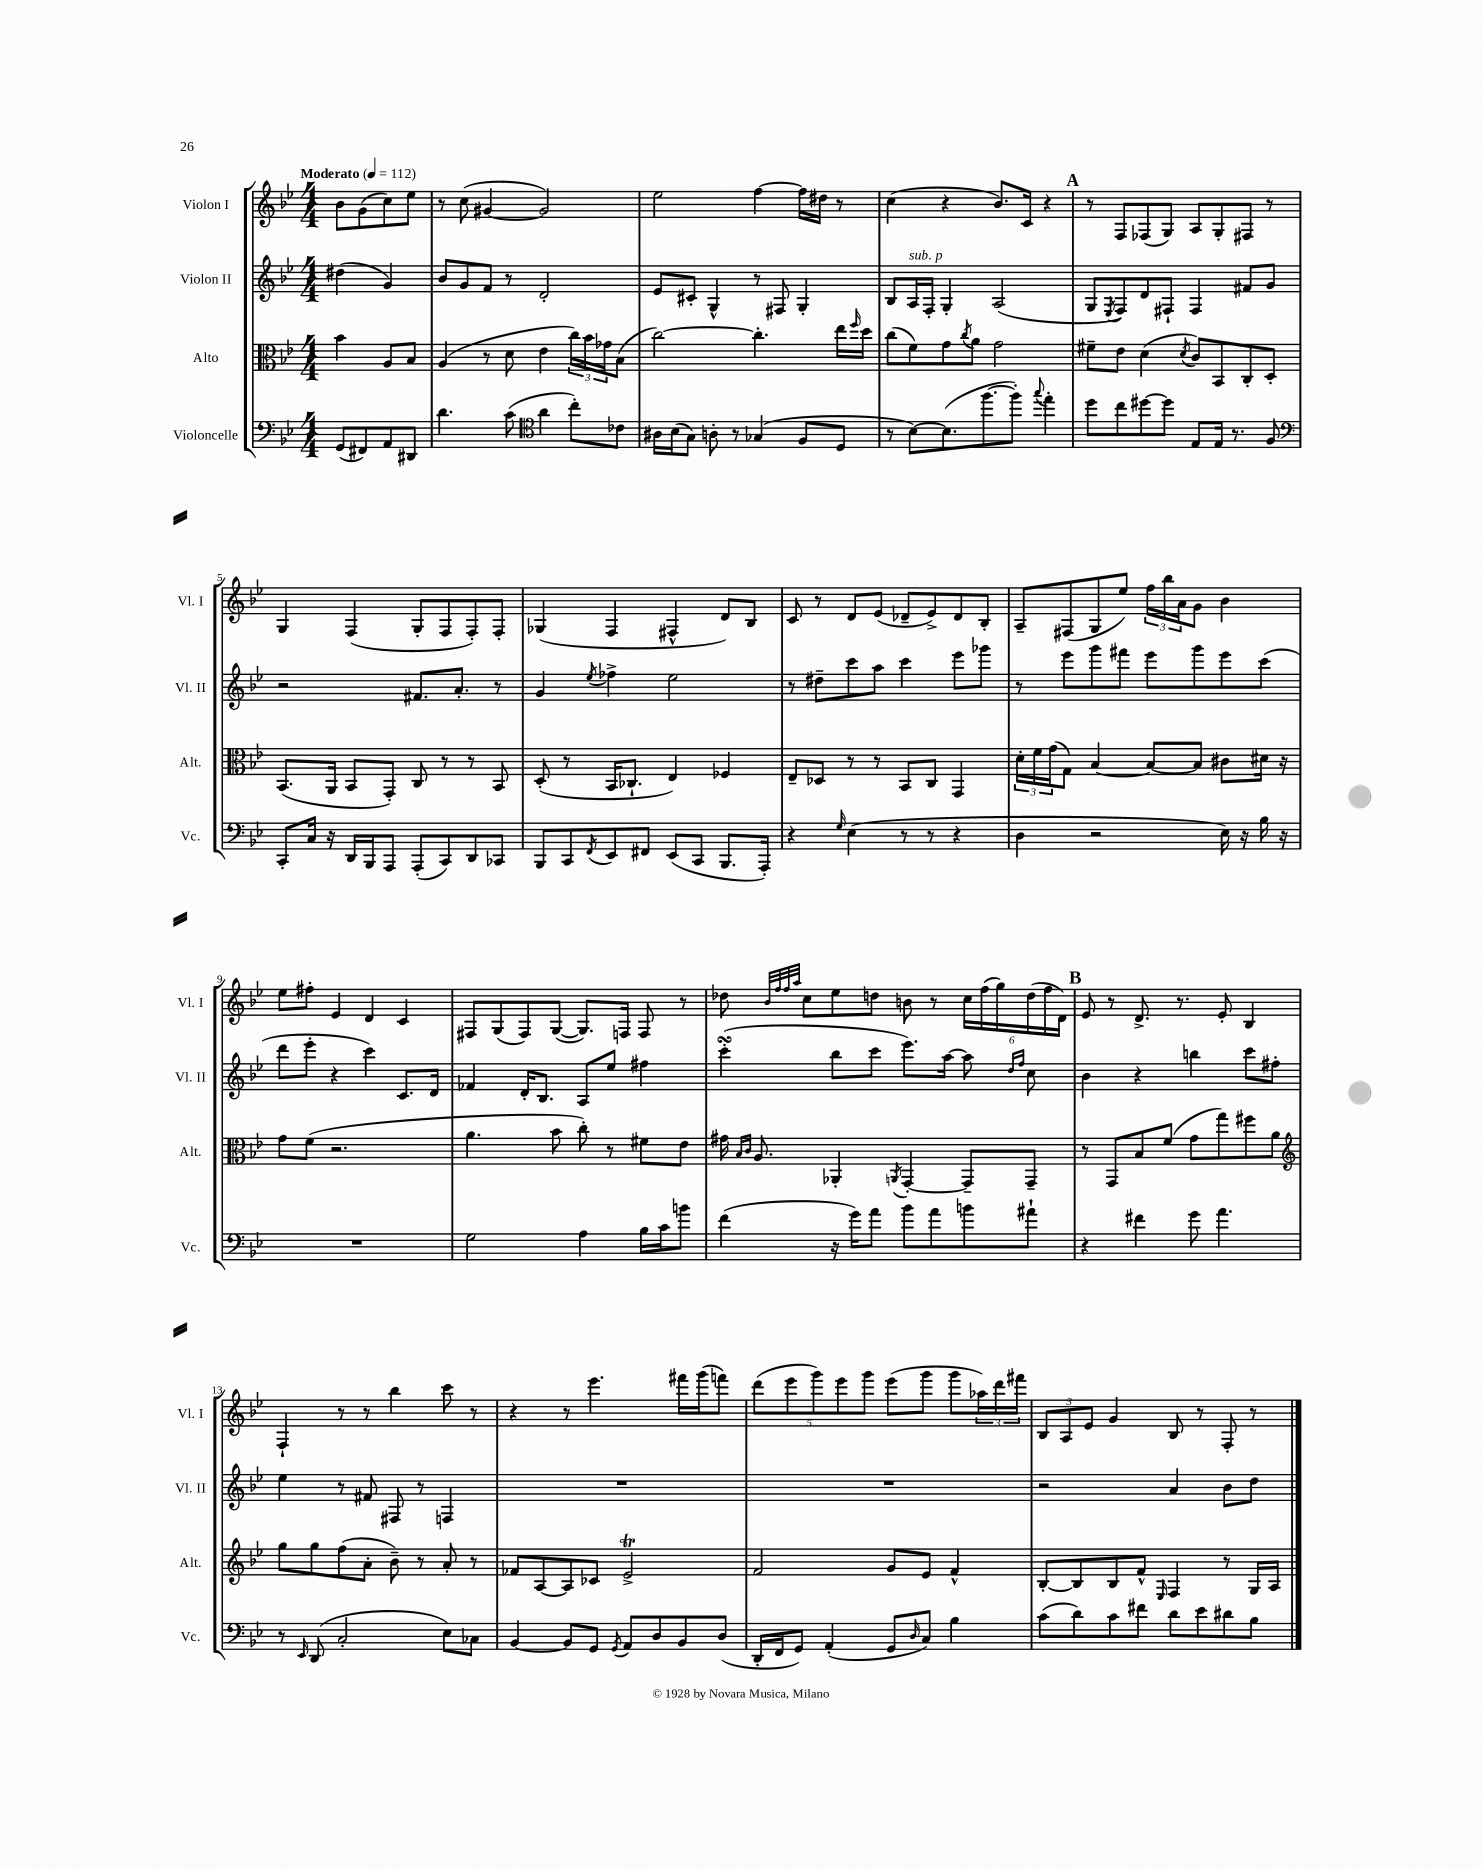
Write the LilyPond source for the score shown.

<<
\new StaffGroup <<
\new Staff = "s0" \with { instrumentName = "Violon I" shortInstrumentName = "Vl. I" } {
    \clef treble \key bes \major \numericTimeSignature \time 4/4 \partial 2 \tempo "Moderato" 4 = 112
    bes'8 g'8( c''8) ees''8 |
    r8 c''8( gis'4~ gis'2) |
    ees''2 f''4~ f''16 dis''16 r8 |
    c''4( r4 bes'8.) c'16 r4 |
    \mark \markup { \bold "A" } r8 f8 fes8( g8) a8 g8-. fis8 r8 |
    g4 f4( g8-. f8 f8-.) f8-. |
    ges4( f4 fis4-^ d'8) bes8 |
    c'8 r8 d'8 ees'8( des'8-- ees'8->) des'8 bes8-. |
    a8-- fis8( g8 ees''8) \tuplet 3/2 { f''16 bes''16 a'16 } g'8 bes'4 |
    ees''8 fis''8-. ees'4 d'4 c'4 |
    fis8 g8( fis8) g8~( g8.) f16 f8 r8 |
    des''8 \grace { bes'32 f''32 f''32 a''32 } c''8 ees''8 d''8 b'8 r8 \tuplet 6/4 { c''16 f''16( g''16) d''16( f''16 d'16) } |
    \mark \markup { \bold "B" } ees'8 r8 d'8.-> r8. ees'8-. bes4 |
    f4-! r8 r8 bes''4 c'''8 r8 |
    r4 r8 ees'''4. fis'''16 g'''16( f'''8) |
    \tuplet 5/4 { d'''8( ees'''8 g'''8) ees'''8 g'''8 } ees'''8( g'''8 g'''8 \tuplet 3/2 { aes''16) d'''16 fis'''16 } |
    \tuplet 3/2 { bes8 a8 ees'8 } g'4 bes8 r8 f8-. r8 \bar "|." |
}
\new Staff = "s1" \with { instrumentName = "Violon II" shortInstrumentName = "Vl. II" } {
    \clef treble \key bes \major \numericTimeSignature \time 4/4 \partial 2
    dis''4( g'4) |
    bes'8 g'8 f'8 r8 d'2-. |
    ees'8 cis'8-. g4-^ r8 fis8 g4-. |
    bes8 a16^\markup { \italic "sub. p" } f16-. g4-. a2( |
    \mark \markup { \bold "A" } g8 \acciaccatura { ees8 } f8) d'8 fis8-! fis4 fis'8 g'8 |
    r2 fis'8. a'8.-. r8 |
    g'4 \acciaccatura { ees''8 } fes''4-> ees''2 |
    r8 dis''8-- c'''8 a''8 c'''4 ees'''8 ges'''8 |
    r8 ees'''8 g'''8 fis'''8 ees'''8 g'''8 ees'''8 c'''8( |
    d'''8 ees'''8-. r4 c'''4) c'8. d'16 |
    fes'4 d'16-. bes8. a8 ees''8 fis''4 |
    c'''4-.\turn( bes''8 c'''8 ees'''8.) a''16~ a''8 \grace { d''16 f''16 } c''8 |
    \mark \markup { \bold "B" } bes'4 r4 b''4 c'''8 fis''8-. |
    ees''4 r8 fis'8 fis8 r8 f4 |
    R1 |
    R1 |
    r2 a'4 bes'8 d''8 \bar "|." |
}
\new Staff = "s2" \with { instrumentName = "Alto" shortInstrumentName = "Alt." } {
    \clef alto \key bes \major \numericTimeSignature \time 4/4 \partial 2
    bes'4 a8 bes8 |
    a4( r8 d'8 ees'4 \tuplet 3/2 { c''16) bes'16 ges'16 } bes8( |
    c''2~) c''4.-. ees''16 \grace { f''16 } d''16 |
    c''8( f'8) g'8 \acciaccatura { c''8 } a'8 g'2 |
    \mark \markup { \bold "A" } fis'8-- ees'8 d'4( \acciaccatura { d'8 } c'8) bes,8 c8-. d8-. |
    bes,8.( a,16 bes,8 g,8-.) c8 r8 r8 bes,8 |
    d8-.( r8 bes,16 ces8.-! ees4) fes4 |
    ees8-- des8 r8 r8 bes,8 c8 g,4 |
    \tuplet 3/2 { d'16-. f'16 g'16( } g8) bes4~ bes8~ bes8 cis'8 dis'16 r16 |
    g'8 f'8( r2. |
    a'4. bes'8 c''8-.) r8 fis'8 ees'8 |
    gis'16 \grace { bes16 c'16 } a8. aes,4-. \acciaccatura { a,8 } g,4~-. g,8-- g,8-- |
    \mark \markup { \bold "B" } r8 g,8 bes8 f'8( g'8 g''8) fis''8 a'8 |
    \clef treble g''8 g''8 f''8( a'8-. bes'8--) r8 a'8-. r8 |
    fes'8 a8~ a8 ces'8 ees'2->\trill |
    f'2 g'8 ees'8 f'4-^ |
    bes8~-. bes8 bes8 f'8-^ \grace { ees16 } f4 r8 g16 a16 \bar "|." |
}
\new Staff = "s3" \with { instrumentName = "Violoncelle" shortInstrumentName = "Vc." } {
    \clef bass \key bes \major \numericTimeSignature \time 4/4 \partial 2
    g,8( fis,8) a,8 dis,8 |
    d'4. c'8( \clef tenor a'4 c''8-.) ces'8 |
    ais16 bes16( g8) a8-. r8 ges4( f8 d8 |
    r8 bes8~) bes8.( f''8.~ f''8-.) \appoggiatura { g''8 } ees''4-. |
    \mark \markup { \bold "A" } d''8 c''8 dis''8~ dis''8 ees8 ees16 r8. f8 |
    \clef bass c,8-. c16 r16 d,16 bes,,16 a,,8 a,,8-.( c,8) d,8 ces,8 |
    bes,,8 c,8 \acciaccatura { f,8 } ees,8 fis,8 ees,8( c,8 bes,,8. a,,16-.) |
    r4 \grace { g16 } ees4( r8 r8 r4 |
    d4 r2 ees16) r16 bes16 r16 |
    R1 |
    g2 a4 bes16 c'16 b'8 |
    f'4( r16 g'16) a'8 bes'8 a'8 b'8 ais'8-! |
    \mark \markup { \bold "B" } r4 fis'4 g'8 a'4. |
    r8 \grace { ees,16 } d,8( c2-. ees8) ces8 |
    bes,4~ bes,8 g,8 \acciaccatura { g,8 } a,8 d8 bes,8 d8( |
    d,16-. f,16 g,8) a,4-.( g,8 \grace { d16 } c8) bes4 |
    c'8( d'8) c'8 fis'8 d'8 ees'8 dis'8 bes8 \bar "|." |
}
>>
>>
